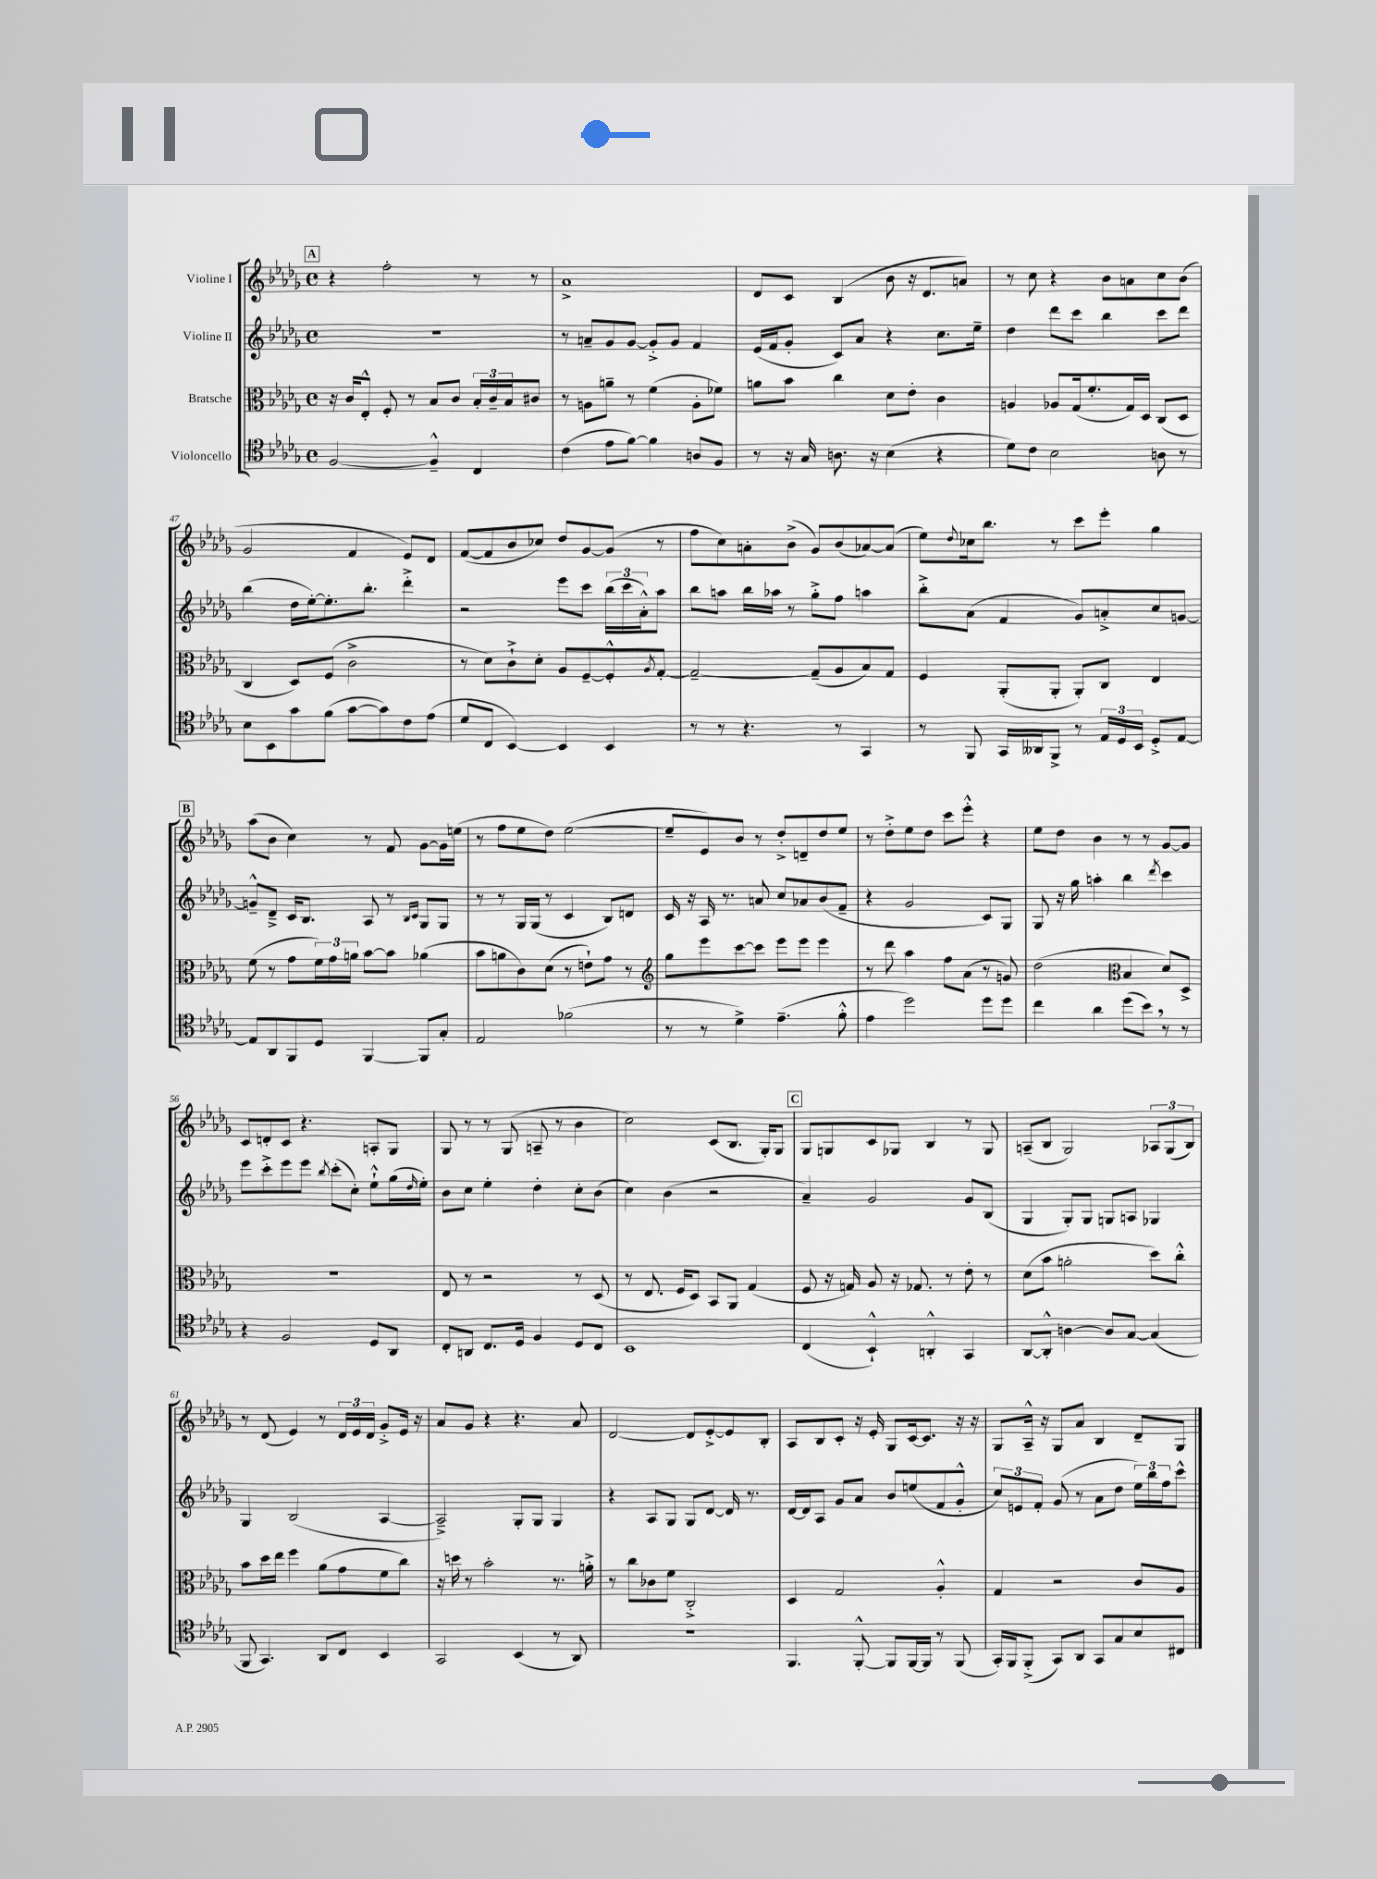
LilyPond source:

<<
\new StaffGroup <<
\new Staff = "s0" \with { instrumentName = "Violine I" } {
    \clef treble \key des \major \defaultTimeSignature \time 4/4
    \mark \markup { \box "A" } r4 f''2-. r8 r8 |
    aes'1-> |
    des'8 c'8 bes4( bes'8 r16 des'8. a'8) |
    r8 c''8 r4 bes'8 a'8 c''8 bes'8( |
    ges'2 f'4 ees'8) des'8 |
    f'8~( f'8 bes'8 ces''8) des''8 ges'8~ ges'8( r8 |
    f''8 c''8) a'8-. bes'8->( ges'8) bes'8( aes'8~) aes'8( |
    ees''8) \appoggiatura { des''8 } ces''16 bes''8. r8 c'''8 ees'''8-. ges''4 |
    \mark \markup { \box "B" } aes''8( bes'8 c''4) r8 f'8 ges'8~ ges'16 e''16( |
    r8 f''8 ees''8 des''8) ees''2~( |
    ees''8-- ees'8) bes'8 r8 des''8-.-> d'8-- des''8 ees''8 |
    r8 des''8-.-> ees''8 des''8 c'''8 ees'''8-.-^ r4 |
    ees''8 des''8 bes'4 r8 r8 ges'8~ ges'8 |
    c'8 d'8-. c'8 r4. a8-. ges8 |
    ges8 r8 r8 ges8( a8-- r8 bes'4 |
    c''2) c'8( bes8. ges16-.) ges8 |
    \mark \markup { \box "C" } ges8 g8 c'8 ges8 bes4 r8 ges8 |
    a8--( bes8 ges2) \tuplet 3/2 { aes8 ges8( bes8) } |
    r8 des'8( ees'4) r8 \tuplet 3/2 { des'16 ees'16 des'16 } ges'8-.-> ees'16 r16 |
    aes'8 ges'8 r4 r4. aes'8 |
    des'2~ des'8 ees'8~-.-> ees'8 bes8-. |
    aes8 bes8 c'8-. r16 ees'16-. ges8 c'16~ c'8. r16 r16 |
    ges8 aes16---^ r16 ges8 aes'8 bes4 des'8-- ges8 \bar "|." |
}
\new Staff = "s1" \with { instrumentName = "Violine II" } {
    \clef treble \key des \major \defaultTimeSignature \time 4/4
    \mark \markup { \box "A" } R1 |
    r8 a'8-- ges'8 ges'8~ ges'8-.-> ges'8 f'4 |
    ees'16( f'16 ges'8-. c'8) aes'8 r4 c''8. ees''16-- |
    des''4 des'''8 c'''8 bes''4 c'''8 des'''8 |
    bes''4( des''16 ees''16~-.) ees''8.-. bes''8.-. des'''4-.-> |
    r2 ees'''8 c'''8 \tuplet 3/2 { bes''16( c'''16 aes'16-.-^) } aes''8 |
    bes''8 a''8 bes''16 aes''16 r8 ges''8-.-> f''8 a''4 |
    bes''8-.-> aes'8( f'4 ges'8) a'8-.-> c''8 g'8~ |
    \mark \markup { \box "B" } g'8---^ des'8---> c'16 bes8. aes8 r8 \grace { bes16 c'16 } ges8 ges8 |
    r8 r8 ges16 ges16( r8 c'4 bes8) d'8 |
    c'16 r16 aes16 r8. a'8 c''8 aes'8 bes'8( f'8-- |
    r4 ges'2 c'8) ges8 |
    ges8 r16 ges''16 a''4-. bes''4 \acciaccatura { des'''8 } c'''4 |
    ees'''8 c'''8-.-> ees'''8 ees'''8 \acciaccatura { bes''8 } c'''8-.( c''8-.) ees''8-!-^ ges''16( \grace { des''16 } ees''16-.) |
    bes'8 c''8 ees''4-. des''4-. c''8-. bes'8( |
    c''4) bes'4( r2 |
    \mark \markup { \box "C" } aes'4--) ges'2 ges'8 bes8( |
    ges4 ges8-.) ges8 g8 a8 ges4 |
    ges4 bes2( aes4~ |
    aes2--->) ges8-. ges8 ges4 |
    r4 aes8 ges8 ges8 des'8~ des'16 r8. |
    des'16~ des'16 aes8 ges'8 aes'8 bes'8 e''8( f'8 ges'8-.-^ |
    \tuplet 3/2 { c''8) e'8 f'8-. } ges'8( r8 aes'8 des''8 \tuplet 3/2 { ees''16) bes''16 f''16 } c'''8-^ \bar "|." |
}
\new Staff = "s2" \with { instrumentName = "Bratsche" } {
    \clef alto \key des \major \defaultTimeSignature \time 4/4
    \mark \markup { \box "A" } r16 c'16 ees8-.-^ f8-. r8 bes8 c'8 \tuplet 3/2 { bes16-. c'16-- bes16 } cis'8 |
    r8 a8 a'8-- r8 f'4( a8-. fes'8) |
    a'8 bes'8 c''4 des'8 ees'8-. c'4 |
    a4 aes8 ges16( f'8.-. ges16) des16 c8( des8 |
    c4 des8) f8( c'2-> |
    r8 des'8) c'8-!-> des'8-. aes8 f8~-- f8-.-^ \acciaccatura { aes8 } ges8~-. |
    ges2~-- ges8--( aes8 bes8) ges8 |
    f4 aes,8-.( aes,8-. aes,8-.) c8 ees4 |
    \mark \markup { \box "B" } f'8( r8 ges'8 \tuplet 3/2 { f'16) ges'16 a'16 } bes'8~ bes'8 aes'4( |
    bes'8 a'8 c'8) des'8( r8 e'8-!) ges'8 r8 |
    \clef treble ges''8 ees'''8 c'''8~ c'''8 ees'''8 ees'''8 ees'''4 |
    r8 des'''8 aes''4 f''8 aes'8( r8 g'8) |
    des''2( \clef alto bes4 des'8) des8-> |
    R1 |
    ees8 r8 r2 r8 des8( |
    r8 ees8. f16 des8) bes,8 aes,8 ges4( |
    \mark \markup { \box "C" } f8 r16 g16) aes8 r16 ges8. r8 ees'8-. r8 |
    des'8( bes'8 a'2-. des''8) c''8-.-^ |
    bes'8 des''16 ees''16 f''4 aes'8( ges'8 f'8 c''8) |
    r16 d''16 r8 bes'2-. r8. a'16-.-> |
    r8 c''8 ces'8 f'8 c2-.-> |
    des4 ges2 aes4-.-^ |
    ges4 r2 c'8 aes8 \bar "|." |
}
\new Staff = "s3" \with { instrumentName = "Violoncello" } {
    \clef tenor \key des \major \defaultTimeSignature \time 4/4
    \mark \markup { \box "A" } f2~ f4---^ c4 |
    c'4( ees'8 f'8~) f'4 a8 f8 |
    r8 r16 ges16 a8. r16 bes4( r4 |
    des'8) c'8 bes2 a8 r8 |
    bes8 bes,8 ges'8 f'8( ges'8~ ges'8) c'8 ees'8( |
    des'8 c8 bes,4~) bes,4 bes,4 |
    r8 r8 r4. r8 ges,4 |
    r8 f,8 ges,16 aeses,16 f,8-> r8 \tuplet 3/2 { ees16 des16 bes,16 } des8-.-> ees8~ |
    \mark \markup { \box "B" } ees8 aes,8 f,8 des8 f,4~ f,8 ges8-. |
    ees2 fes'2( |
    r8 r8 des'4->) ees'4.--( f'8-.-^ |
    ees'4 des''2) des''8 des''8 |
    c''4 aes'4 des''8( bes'8) \breathe r8 r8 |
    r4 f2 des8 aes,8 |
    c8-. a,8 c8. des16 f4 des8 c8 |
    bes,1 |
    \mark \markup { \box "C" } c4( bes,4-!-^) a,4-.-^ ges,4 |
    aes,8~ aes,8-.-^ a4~ a8 ges8~ ges4( |
    f,8 ges,4.) aes,8 c8 bes,4 |
    ges,2 bes,4( r8 aes,8) |
    R1 |
    f,4. f,8~-.-^ f,8 f,16~ f,16 r8 f,8( |
    ges,16-.) f,16 f,8-.->( ges,8) aes,8 ges,8 ges8 bes8 cis8 \bar "|." |
}
>>
>>
\layout { \context { \Score currentBarNumber = #43 } }
